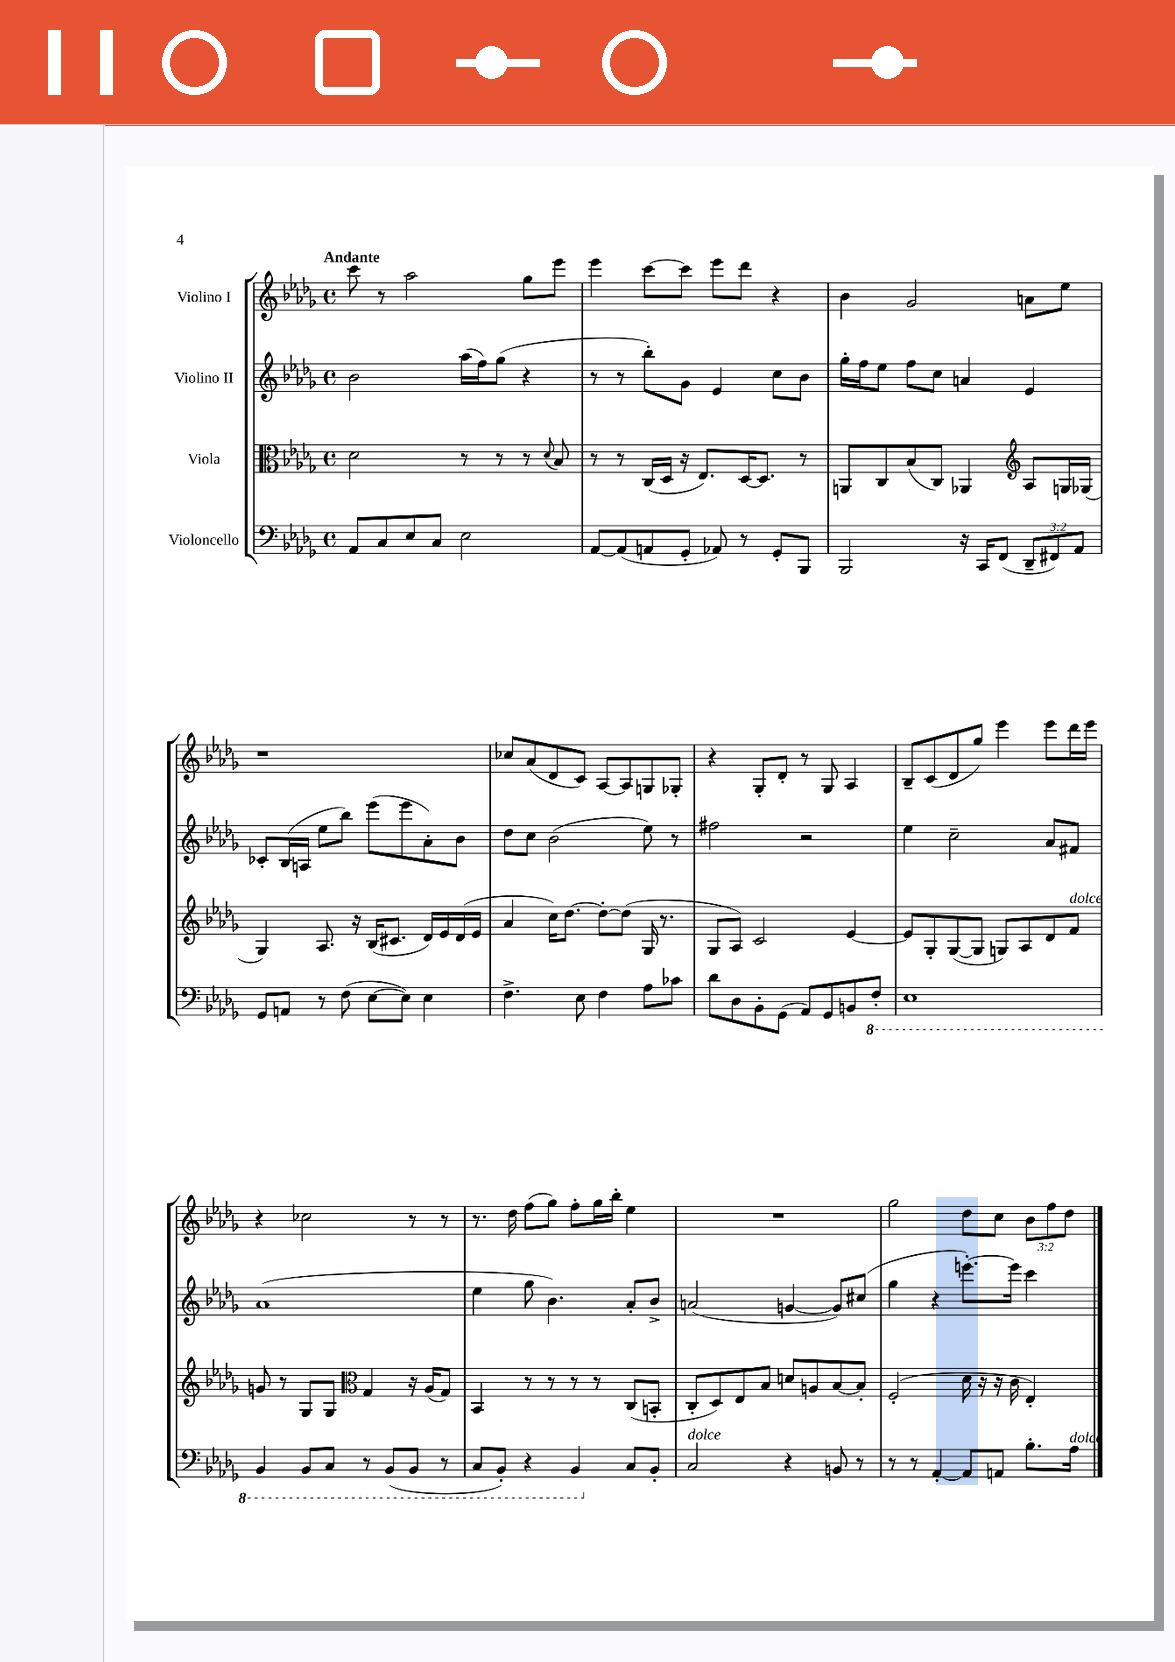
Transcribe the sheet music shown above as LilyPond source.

<<
\new StaffGroup <<
\new Staff = "s0" \with { instrumentName = "Violino I" } {
    \clef treble \key des \major \defaultTimeSignature \time 4/4 \override Staff.TupletNumber.text = #tuplet-number::calc-fraction-text \tempo "Andante"
    c'''8 r8 aes''2 ges''8 ees'''8 |
    ees'''4 c'''8~ c'''8 ees'''8 des'''8 r4 |
    bes'4 ges'2 a'8 ees''8 |
    r1 |
    ces''8 aes'8( des'8 c'8) aes8~ aes8 g8 ges8-. |
    r4 ges8-. des'8-. r8 ges8 aes4 |
    bes8-- c'8( des'8 ges''8) ees'''4 ees'''8 des'''16 ees'''16 |
    r4 ces''2 r8 r8 |
    r8. des''16 f''8( ges''8) f''8-. ges''16 bes''16-. ees''4 |
    R1 |
    ges''2 des''8 c''8 \tuplet 3/2 { bes'8 f''8 des''8 } \bar "|." |
}
\new Staff = "s1" \with { instrumentName = "Violino II" } {
    \clef treble \key des \major \defaultTimeSignature \time 4/4
    bes'2 aes''16( f''16) ges''8( r4 |
    r8 r8 bes''8-.) ges'8 ees'4 c''8 bes'8 |
    ges''16-. f''16 ees''8 f''8 c''8 a'4 ees'4 |
    ces'8-. bes16( a16 ees''8 bes''8) ees'''8( ees'''8 aes'8-.) bes'8 |
    des''8 c''8 bes'2( ees''8) r8 |
    fis''2 r2 |
    ees''4 c''2-- aes'8 fis'8 |
    aes'1( |
    ees''4 ges''8 bes'4.) aes'8-. bes'8-> |
    a'2( g'4~ g'8) cis''8( |
    ges''4 r4 e'''8.~-.) e'''16 c'''4 \bar "|." |
}
\new Staff = "s2" \with { instrumentName = "Viola" } {
    \clef alto \key des \major \defaultTimeSignature \time 4/4
    des'2 r8 r8 r8 \appoggiatura { des'8 } bes8 |
    r8 r8 c16( des16 r16 ees8.) des16~ des8. r8 |
    a,8 c8 bes8( c8) aes,4 \clef treble aes8 g16 ges16( |
    ges4) aes8. r16 bes16( cis'8. des'16) ees'16 des'16( ees'16 |
    aes'4 c''16) des''8.~ des''8~-. des''8( ges16 r8. |
    ges8 aes8) c'2 ees'4~ |
    ees'8 ges8-. ges8~( ges8 g8) aes8 des'8 f'8^\markup { \italic "dolce" } |
    g'8 r8 ges8 ges8 \clef alto ges4 r16 aes16( ges8) |
    bes,4 r8 r8 r8 r8 c8( b,8-. |
    c8-. des8) ees8 bes8 d'8 a8 bes8~ bes8-. |
    f2-.( des'16 r16 r16 c'16 ees4-.) \bar "|." |
}
\new Staff = "s3" \with { instrumentName = "Violoncello" } {
    \clef bass \key des \major \defaultTimeSignature \time 4/4 \override Staff.TupletNumber.text = #tuplet-number::calc-fraction-text
    aes,8 c8 ees8 c8 ees2 |
    aes,8~ aes,8( a,8 ges,8-. aes,8) r8 ges,8-. bes,,8 |
    bes,,2 r16 c,16 f,8( \tuplet 3/2 { des,8-- fis,8) aes,8 } |
    ges,8 a,8 r8 f8( ees8~ ees8) ees4 |
    f4.-> ees8 f4 aes8 ces'8 |
    des'8 des8 bes,8-. ges,8( aes,8) ges,8 b,8 \ottava #-1 f,8-. |
    ees,1 |
    bes,,4 bes,,8 c,8 r8 bes,,8( bes,,8 r8 |
    c,8 bes,,8-.) r4 bes,,4 \ottava #0 c8 bes,8-. |
    c2^\markup { \italic "dolce" } r4 b,8 r8 |
    r8 r8 aes,4~-. aes,8 a,8 bes8.-. aes16^\markup { \italic "dolce" } \bar "|." |
}
>>
>>
\layout { \context { \Score \remove "Bar_number_engraver" } }
